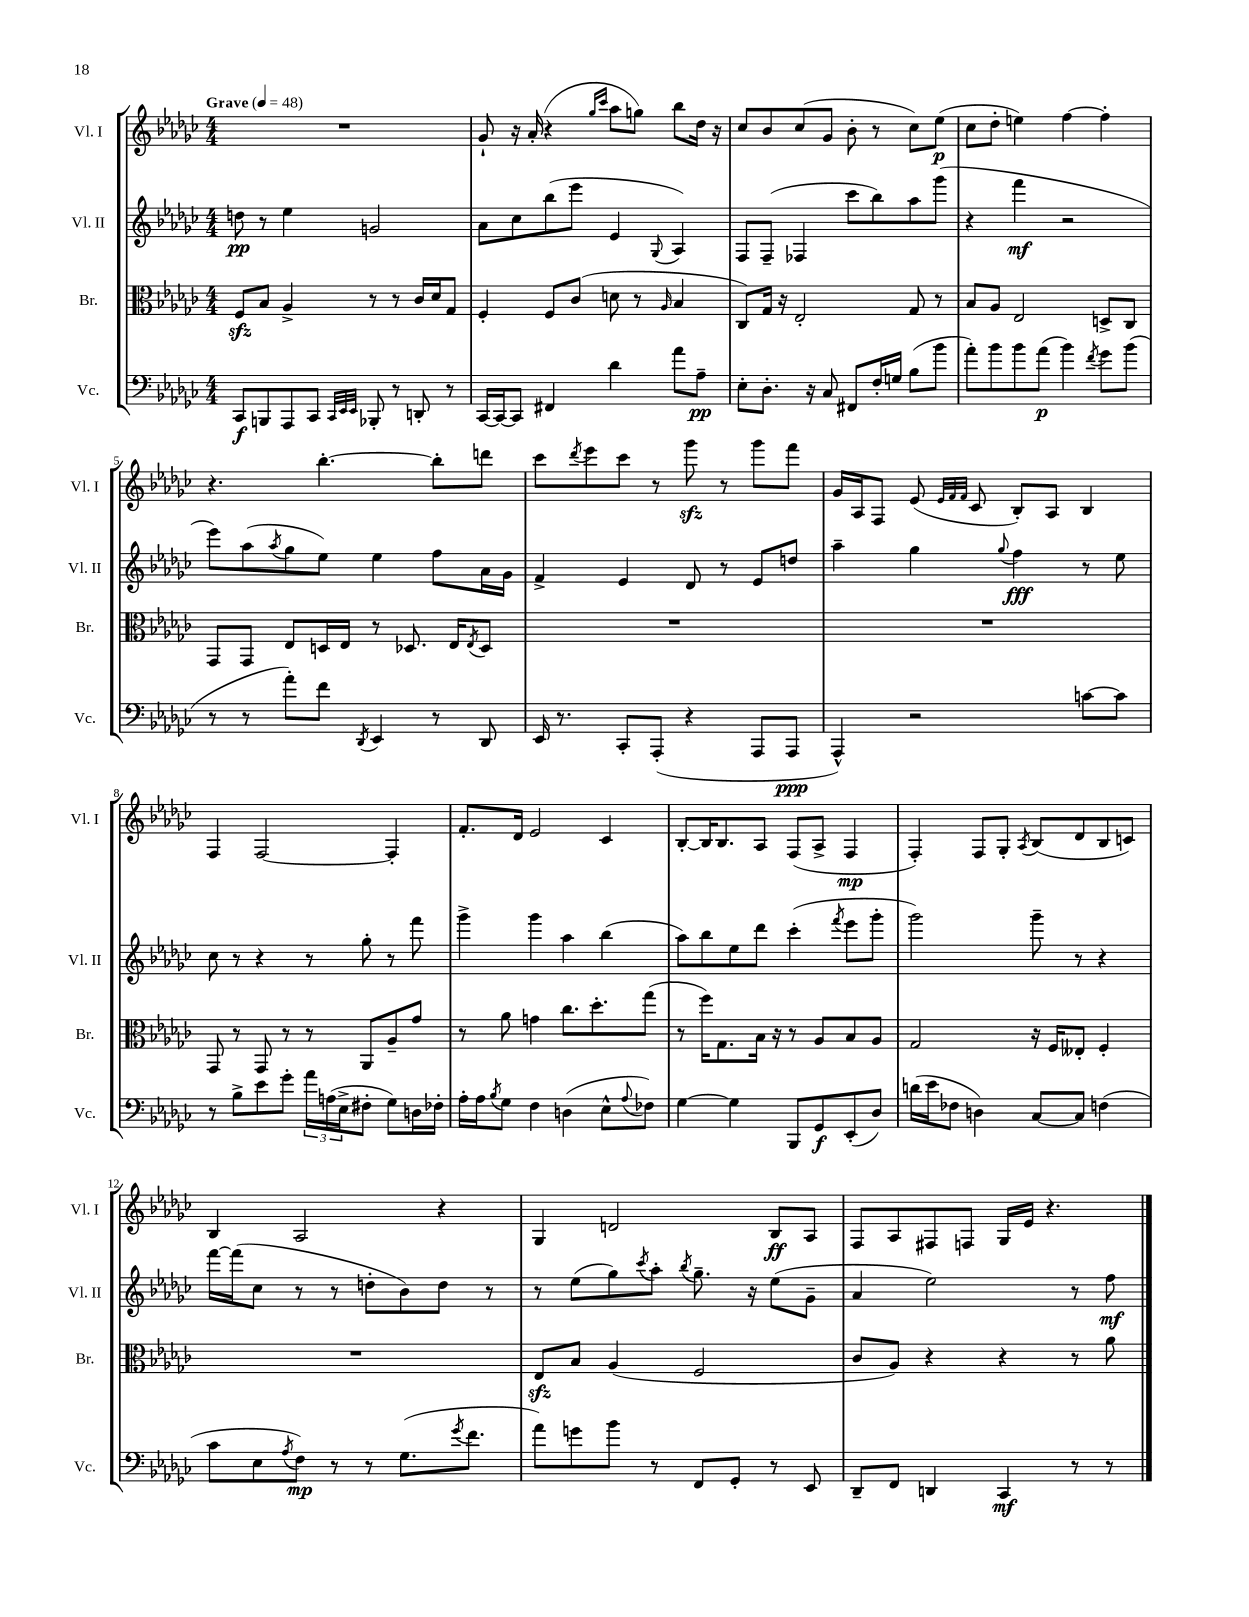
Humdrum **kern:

**kern	**dynam	**kern	**kern	**dynam	**kern	**dynam
*part4	*part4	*part3	*part2	*part2	*part1	*part1
*staff4	*staff4	*staff3	*staff2	*staff2	*staff1	*staff1
*I"Vc.	*	*I"Br.	*I"Vl. II	*	*I"Vl. I	*
*I'Vc.	*	*I'Br.	*I'Vl. II	*	*I'Vl. I	*
*clefF4	*	*clefC3	*clefG2	*	*clefG2	*
*k[b-e-a-d-g-c-]	*	*k[b-e-a-d-g-c-]	*k[b-e-a-d-g-c-]	*	*k[b-e-a-d-g-c-]	*
*M4/4	*	*M4/4	*M4/4	*	*M4/4	*
*MM48	*	*MM48	*MM48	*	*MM48	*
=1	=1	=1	=1	=1	=1	=1
!	!	!	!	!	!LO:TX:a:B:t=Grave	!
8CC-/L	f	8Fzz/L	8ddn\	pp	1r	.
8BBBn/	.	8B-/J	8r	.	.	.
8AAA-/	.	4A-^/	4ee-\	.	.	.
8CC-/J	.	.	.	.	.	.
32qqCC-/LLL	.	.	.	.	.	.
32qqEE-/	.	.	.	.	.	.
32qqEE-/JJJ	.	.	.	.	.	.
8BBB-X'/	.	8r	2gn/	.	.	.
8r	.	8r	.	.	.	.
8DDn'/	.	16c-/LL	.	.	.	.
.	.	16d-/J	.	.	.	.
8r	.	8G-/J	.	.	.	.
=2	=2	=2	=2	=2	=2	=2
[16CC-/LL	.	4F'/	8a-\L	.	8g-`/	.
16CC-/J_	.	.	.	.	.	.
8CC-/J]	.	.	8cc-\	.	16r	.
.	.	.	.	.	(16a-'/	.
4FF#X/	.	8F/L	(8bb-\	.	4r	.
.	.	(8c-/J	8eee-\J	.	.	.
.	.	.	.	.	16qqgg-/LL	.
.	.	.	.	.	16qqccc-/JJ	.
4d-\	.	8dn\	4e-/	.	8aa-\L	.
.	.	8r	.	.	8ggn\J)	.
.	.	16qqA-/	8qqG-/	.	.	.
8a-\L	.	4B-/	4A-/)	.	8bb-\L	.
8A-~\J	pp	.	.	.	16dd-\Jk	.
.	.	.	.	.	16r	.
=3	=3	=3	=3	=3	=3	=3
8E-'\L	.	8C-/L)	8F/L	.	8cc-/L	.
8.D-'\J	.	16G-/Jk	(8F~/J	.	8b-/	.
.	.	16r	.	.	.	.
.	.	2E-'/	4F-X/	.	(8cc-/	.
16r	.	.	.	.	.	.
8C-/	.	.	.	.	8g-/J	.
8FF#X/L	.	.	8ccc-\L	.	8b-'\	.
16F'/L	.	.	8bb-\)	.	8r	.
16Gn/JJ	.	.	.	.	.	.
(8B-\L	.	8G-/	8aa-\	.	8cc-\L)	.
8b-\J	.	8r	(8ggg-\J	.	(8ee-\J	p
=4	=4	=4	=4	=4	=4	=4
8a-'\L)	.	8B-/L	4r	.	8cc-\L	.
8b-\	.	8A-/J	.	.	8dd-'\J	.
8b-\	.	2E-/	4fff\	mf	4een\)	.
(8a-\J	p	.	.	.	.	.
4b-\)	.	.	2r	.	[4ff\	.
8qf/	.	.	.	.	.	.
8g-\L	.	8Dn^/L	.	.	4ff'\]	.
(8b-\J	.	8C-/J	.	.	.	.
!!LO:LB:g=z
=5	=5	=5	=5	=5	=5	=5
8r	.	8GG-/L	8eee-\L)	.	4.r	.
8r	.	8GG-/J	(8aa-\	.	.	.
.	.	.	8qaa-/	.	.	.
8a-'\L)	.	8E-/L	8gg-\	.	.	.
8f\J	.	16Dn/L	8ee-\J)	.	[4.bb-'\	.
.	.	16E-/JJ	.	.	.	.
8qDD-/	.	.	.	.	.	.
4EE-/	.	8r	4ee-\	.	.	.
.	.	8.D-X/	.	.	.	.
8r	.	.	8ff\L	.	8bb-'\L]	.
.	.	16E-/KL	.	.	.	.
.	.	8qE-/	.	.	.	.
8DD-/	.	8D-/J	16a-\L	.	8dddn\J	.
.	.	.	16g-\JJ	.	.	.
=6	=6	=6	=6	=6	=6	=6
16EE-/	.	1r	4f^/	.	8ccc-\L	.
8.r	.	.	.	.	.	.
.	.	.	.	.	8qddd-/	.
.	.	.	.	.	8eee-\	.
8CC-'/L	.	.	4e-/	.	8ccc-\J	.
(8AAA-'/J	.	.	.	.	8r	.
4r	.	.	8d-/	.	8ggg-zz\	.
.	.	.	8r	.	8r	.
8AAA-/L	.	.	8e-/L	.	8ggg-\L	.
8AAA-/J	ppp	.	8ddn/J	.	8fff\J	.
=7	=7	=7	=7	=7	=7	=7
4AAA-^^/)	.	1r	4aa-~\	.	16g-/LL	.
.	.	.	.	.	16A-/J	.
.	.	.	.	.	8F/J	.
2r	.	.	4gg-\	.	(8e-/	.
.	.	.	.	.	32qqe-/LLL	.
.	.	.	.	.	32qqf/	.
.	.	.	.	.	32qqf/JJJ	.
.	.	.	.	.	8c-/	.
.	.	.	8qqgg-/	.	.	.
.	.	.	4ff\	fff	8B-'/L)	.
.	.	.	.	.	8A-/J	.
[8cn\L	.	.	8r	.	4B-/	.
8c\J]	.	.	8ee-\	.	.	.
!!LO:LB:g=z
=8	=8	=8	=8	=8	=8	=8
8r	.	8GG-/	8cc-\	.	4F/	.
8B-^\L	.	8r	8r	.	.	.
8e-\	.	8GG-/	4r	.	[2F/	.
8g-'\J	.	8r	.	.	.	.
24a-\LL	.	8r	8r	.	.	.
(24An\	.	.	.	.	.	.
24E-^\J	.	.	.	.	.	.
8F#X'\J	.	8AA-/L	8gg-'\	.	.	.
8G-\L)	.	8A-~/	8r	.	4F'/]	.
16Dn\L	.	8g-/J	8fff\	.	.	.
16F-X'\JJ	.	.	.	.	.	.
=9	=9	=9	=9	=9	=9	=9
16A-'\LL	.	8r	4ggg-^\	.	8.f'/L	.
16A-\J	.	.	.	.	.	.
8qB-/	.	.	.	.	.	.
8G-\J	.	8a-\	.	.	.	.
.	.	.	.	.	16d-/Jk	.
4F\	.	4gn\	4ggg-\	.	2e-/	.
(4Dn\	.	8.cc-\L	4aa-\	.	.	.
.	.	8.dd-'\	.	.	.	.
8E-^^\L	.	.	(4bb-\	.	4c-/	.
8qqA-/	.	.	.	.	.	.
8F-X\J)	.	(8gg-\J	.	.	.	.
=10	=10	=10	=10	=10	=10	=10
[4G-\	.	8r	8aa-\L)	.	[8B-'/L	.
.	.	16ff\KL)	8bb-\	.	16B-/K]	.
.	.	8.G-\	.	.	8.B-/	.
4G-\]	.	.	8ee-\	.	.	.
.	.	16B-\Jk	8ddd-\J	.	8A-/J	.
.	.	16r	.	.	.	.
8BBB-/L	.	8r	(4ccc-'\	.	(8F/L	.
8GG-/	f	8A-/L	.	.	8A-^/J	.
.	.	.	8qfff/	.	.	.
(8EE-'/	.	8B-/	8eee-\L	.	4F/	mp
8D-/J)	.	8A-/J	8ggg-'\J	.	.	.
=11	=11	=11	=11	=11	=11	=11
(16dn\LL	.	2G-/	2ggg-\)	.	4F'/)	.
16e-\J	.	.	.	.	.	.
8F-X\J	.	.	.	.	.	.
4Dn\)	.	.	.	.	8F/L	.
.	.	.	.	.	8G-'/J	.
.	.	.	.	.	8qA-/	.
[8C-/L	.	16r	8ggg-~\	.	(8B-/L	.
.	.	16F/KL	.	.	.	.
8C-/J]	.	8E--X'/J	8r	.	8d-/	.
(4Fn\	.	4F'/	4r	.	8B-/	.
.	.	.	.	.	8cn/J)	.
!!LO:LB:g=z
=12	=12	=12	=12	=12	=12	=12
8c-\L	.	1r	[16fff\LL	.	4B-/	.
.	.	.	(16fff\J]	.	.	.
8E-\	.	.	8cc-\J	.	.	.
8qA-/	.	.	.	.	.	.
8F\J)	mp	.	8r	.	2A-/	.
8r	.	.	8r	.	.	.
8r	.	.	8ddn'\L	.	.	.
(8.G-\L	.	.	8b-\)	.	.	.
.	.	.	8dd\J	.	4r	.
8qg-/	.	.	.	.	.	.
8.f\J	.	.	.	.	.	.
.	.	.	8r	.	.	.
=13	=13	=13	=13	=13	=13	=13
8a-\L)	.	8E-zz/L	8r	.	4G-/	.
8gn\	.	8B-/J	(8ee-\L	.	.	.
8b-\J	.	(4A-/	8gg-\)	.	2dn/	.
.	.	.	8qccc-/	.	.	.
8r	.	.	8aa-'\J	.	.	.
.	.	.	8qbb-/	.	.	.
8FF/L	.	2F/	8.gg-~\	.	.	.
8GG-'/J	.	.	.	.	.	.
.	.	.	16r	.	.	.
8r	.	.	(8ee-\L	.	8B-/L	ff
8EE-/	.	.	8g-~\J	.	8A-/J	.
=14	=14	=14	=14	=14	=14	=14
8DD-~/L	.	8c-/L	4a-/	.	8F/L	.
8FF/J	.	8A-/J)	.	.	8A-/	.
4DDn/	.	4r	2ee-\)	.	8F#X/	.
.	.	.	.	.	8Fn/J	.
4CC-/	mf	4r	.	.	16G-/LL	.
.	.	.	.	.	16e-/JJ	.
.	.	.	.	.	4.r	.
8r	.	8r	8r	.	.	.
8r	.	8a-\	8ff\	mf	.	.
==	==	==	==	==	==	==
*-	*-	*-	*-	*-	*-	*-
